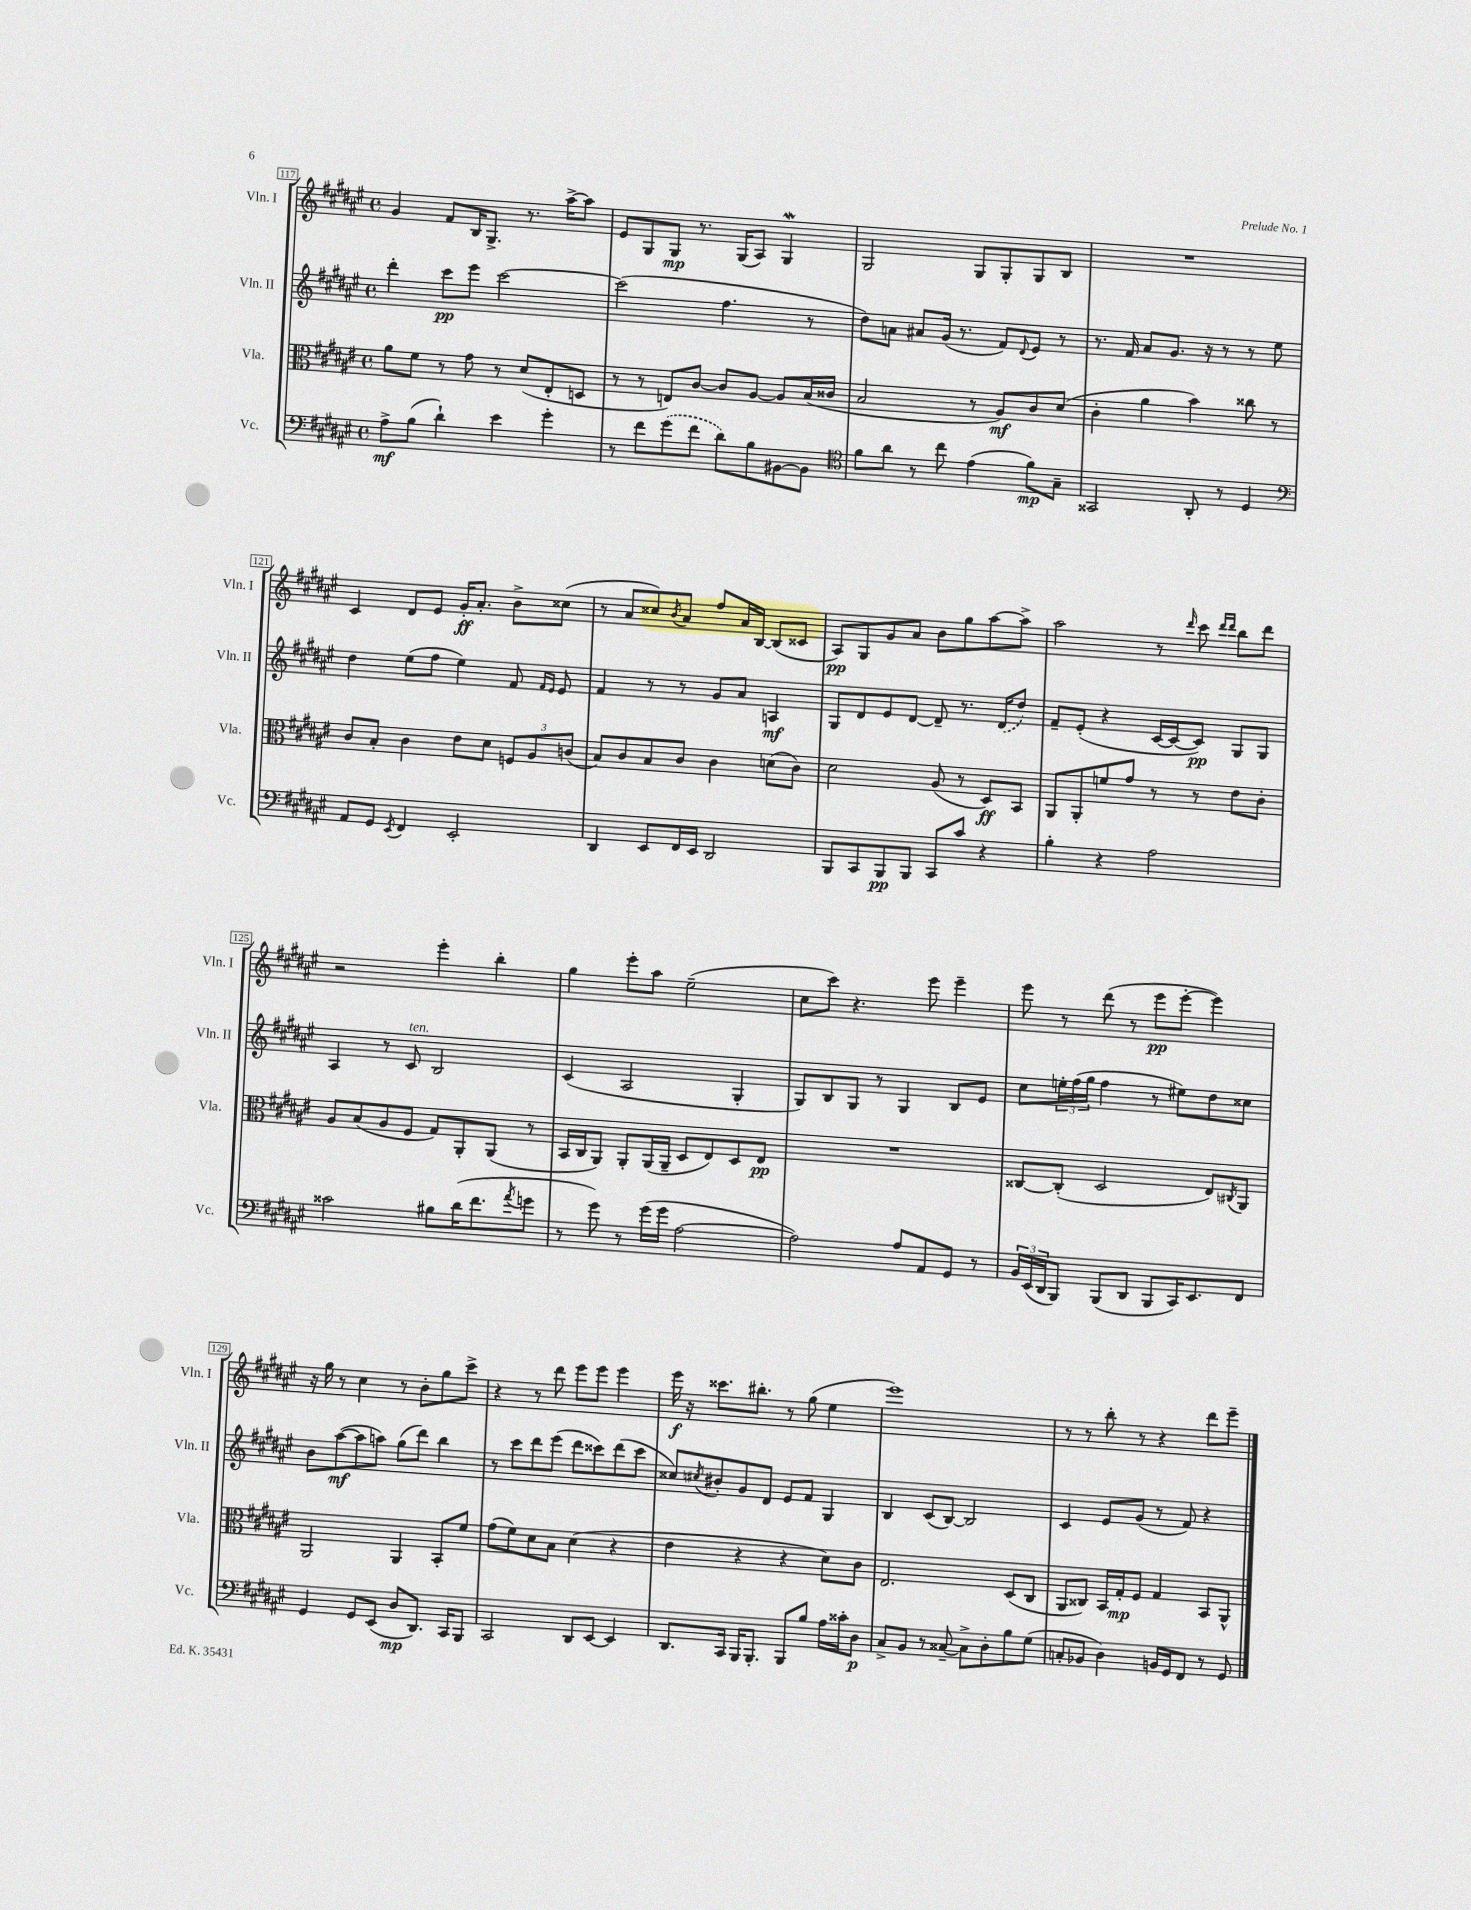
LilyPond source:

<<
\new StaffGroup <<
\new Staff = "s0" \with { instrumentName = "Vln. I" shortInstrumentName = "Vln. I" } {
    \clef treble \key fis \major \defaultTimeSignature \time 4/4
    gis'4 fis'8 b16 gis8.-> r8. ais''16~-> ais''8 |
    eis'8 gis8 gis8\mp r8. gis16( ais8) gis4\mordent |
    gis2 gis8 gis8-. gis8 b8 |
    R1 |
    cis'4 dis'8 eis'8 gis'16-.\ff ais'8.-. b'8-> cisis''8( |
    r8 ais'8 cisis''8) \acciaccatura { b'8 } ais'8 fis''8 ais'16 b16~ b8( cisis'8 |
    ais8\pp) gis8 gis'8 ais'8 b'8 gis''8 ais''8~ ais''8-> |
    ais''2 r8 \grace { dis'''16 } cis'''8 \grace { dis'''16 dis'''16 } b''8 dis'''8 |
    r2 eis'''4-. b''4-. |
    gis''4 eis'''8-. ais''8 eis''2--( |
    cis''8 cis'''8) r4. eis'''8 eis'''4-- |
    eis'''8 r8 dis'''8( r8 eis'''8\pp eis'''8~-. eis'''4) |
    r16 gis''16 r8 cis''4 r8 b'8-. gis''8 cis'''8-> |
    r4 r8 dis'''8 eis'''8 eis'''8 eis'''4 |
    eis'''16\f r16 cisis'''8. bis''8.-. r8 gis''8( eis''4 |
    eis'''1) |
    r8 r8 b''8-. r8 r4 dis'''8 eis'''8-- \bar "|." |
}
\new Staff = "s1" \with { instrumentName = "Vln. II" shortInstrumentName = "Vln. II" } {
    \clef treble \key fis \major \defaultTimeSignature \time 4/4
    dis'''4-. cis'''8\pp eis'''8 cis'''2~ |
    cis'''2( fis''4. r8 |
    dis''8) a'8 ais'8 gis'16( r8. fis'8) \appoggiatura { dis'8 } eis'8 r8 |
    r8. fis'16 ais'8 gis'8. r16 r8 r8 eis''8 |
    dis''4 eis''8( fis''8 eis''4) fis'8 \grace { fis'16 eis'16 } eis'8 |
    fis'4 r8 r8 gis'8 ais'8 a4\mf |
    gis8 dis'8 eis'8 dis'8~ dis'8-- r8. \once \slurDashed dis'16( dis''8) |
    fis'8-- eis'8-.( r4 cis'16~ cis'16~ cis'8\pp) gis8 gis8 |
    ais4 r8 cis'8^\markup { \italic "ten." } b2 |
    cis'4( ais2 gis4-. |
    gis8) b8 gis8 r8 gis4 b8 eis'8 |
    cis''8 \tuplet 3/2 { e''16-. fis''16( gis''16 } fis''4 r8 eis''8) dis''8 cisis''8 |
    b'8 ais''8~\mf( ais''8 a''8) gis''8( dis'''8) b''4 |
    r8 cis'''8 dis'''8 eis'''8( dis'''8 cisis'''8) dis'''8( cisis'''8 |
    cisis''8) \acciaccatura { cis''8 } bis'8-. gis'8 dis'8 eis'8 fis'8 gis4 |
    b4 cis'8( b8~) b2 |
    cis'4 eis'8 gis'8( r8 fis'8) r4 \bar "|." |
}
\new Staff = "s2" \with { instrumentName = "Vla." shortInstrumentName = "Vla." } {
    \clef alto \key fis \major \defaultTimeSignature \time 4/4
    ais'8 fis'8 r8 gis'8 r8 dis'8( eis8-. d8 |
    r8 r8 e8) cis'8~ cis'8 ais8~ ais8 b16( cisis'16 |
    b2 r8 ais8\mf) cis'8 dis'8( |
    cis'4-. ais'4 b'4) cisis''8 r8 |
    cis'8 b8-. cis'4 eis'8 dis'8 \tuplet 3/2 { f8 ais8 c'8( } |
    b8) cis'8 b8 cis'8 cis'4 d'8( cis'8) |
    dis'2 ais8( r8 dis8\ff) b,8 |
    ais,8 ais,8-. f'8 gis'8 r8 r8 eis'8 cis'8-. |
    ais8 b8( ais8 fis8 gis8) ais,8-. ais,8( r8 |
    b,16 cis16 ais,8) ais,8-. ais,16( ais,16-- dis8 eis8) dis8 eis8\pp |
    R1 |
    cisis8~ cisis8-.( dis2 eis8) \acciaccatura { cis8 } ais,8 |
    ais,2 ais,4 b,8-. fis'8 |
    gis'8( fis'8) dis'8 b8 dis'4( r4 |
    eis'4 r4 r4 dis'8) cis'8 |
    eis2. dis8( cis8 |
    ais,8 cisis8) b,16 gis16-.\mp fis8 gis4 b,8 ais,8-^ \bar "|." |
}
\new Staff = "s3" \with { instrumentName = "Vc." shortInstrumentName = "Vc." } {
    \clef bass \key fis \major \defaultTimeSignature \time 4/4
    ais8->\mf b8( dis'4-!) eis'4 gis'4-. |
    r8 fis'8 \once \slurDashed gis'8( fis'8 dis'8) b8 bis,8~ bis,8 |
    \clef tenor fis'8 ais'8 r8 cis''8 eis'4( fis'8\mp) gis8-- |
    gisis,2 ais,8-. r8 dis4 |
    \clef bass ais,8 gis,8 \acciaccatura { eis,8 } fis,4 eis,2-. |
    dis,4 eis,8 fis,16 eis,16 dis,2 |
    b,,8 cis,8 b,,8\pp b,,8 cis,8 cis'8 r4 |
    b4-. r4 ais2 |
    cisis'2 bis8 dis'16( fis'8. \acciaccatura { ais'8 } g'8 |
    r8 gis'8) r8 gis'16( gis'16 ais2~ |
    ais2) ais8 ais,8 gis,8 r8 |
    \tuplet 3/2 { b,16 eis,16( dis,16 } b,,8) b,,8( dis,8 b,,8 cis,16) eis,8. fis,8 |
    gis,4 gis,8 eis,8( dis8\mp dis,8.) cis,16 b,,8 |
    cis,2 dis,8 eis,8~ eis,4 |
    dis,8. cis,16 b,,16 b,,8.-. b,,8 b8 ais16 cisis'16-. dis8\p |
    cis8-> b,8 r8 cisis8~-- cisis8-> dis8-. b8 gis8( |
    c8-. bes,8 dis4) b,16 gis,16 fis,8 r8 gis,8 \bar "|." |
}
>>
>>
\layout { \context { \Score currentBarNumber = #117 \override BarNumber.stencil = #(make-stencil-boxer 0.1 0.3 ly:text-interface::print) } }
